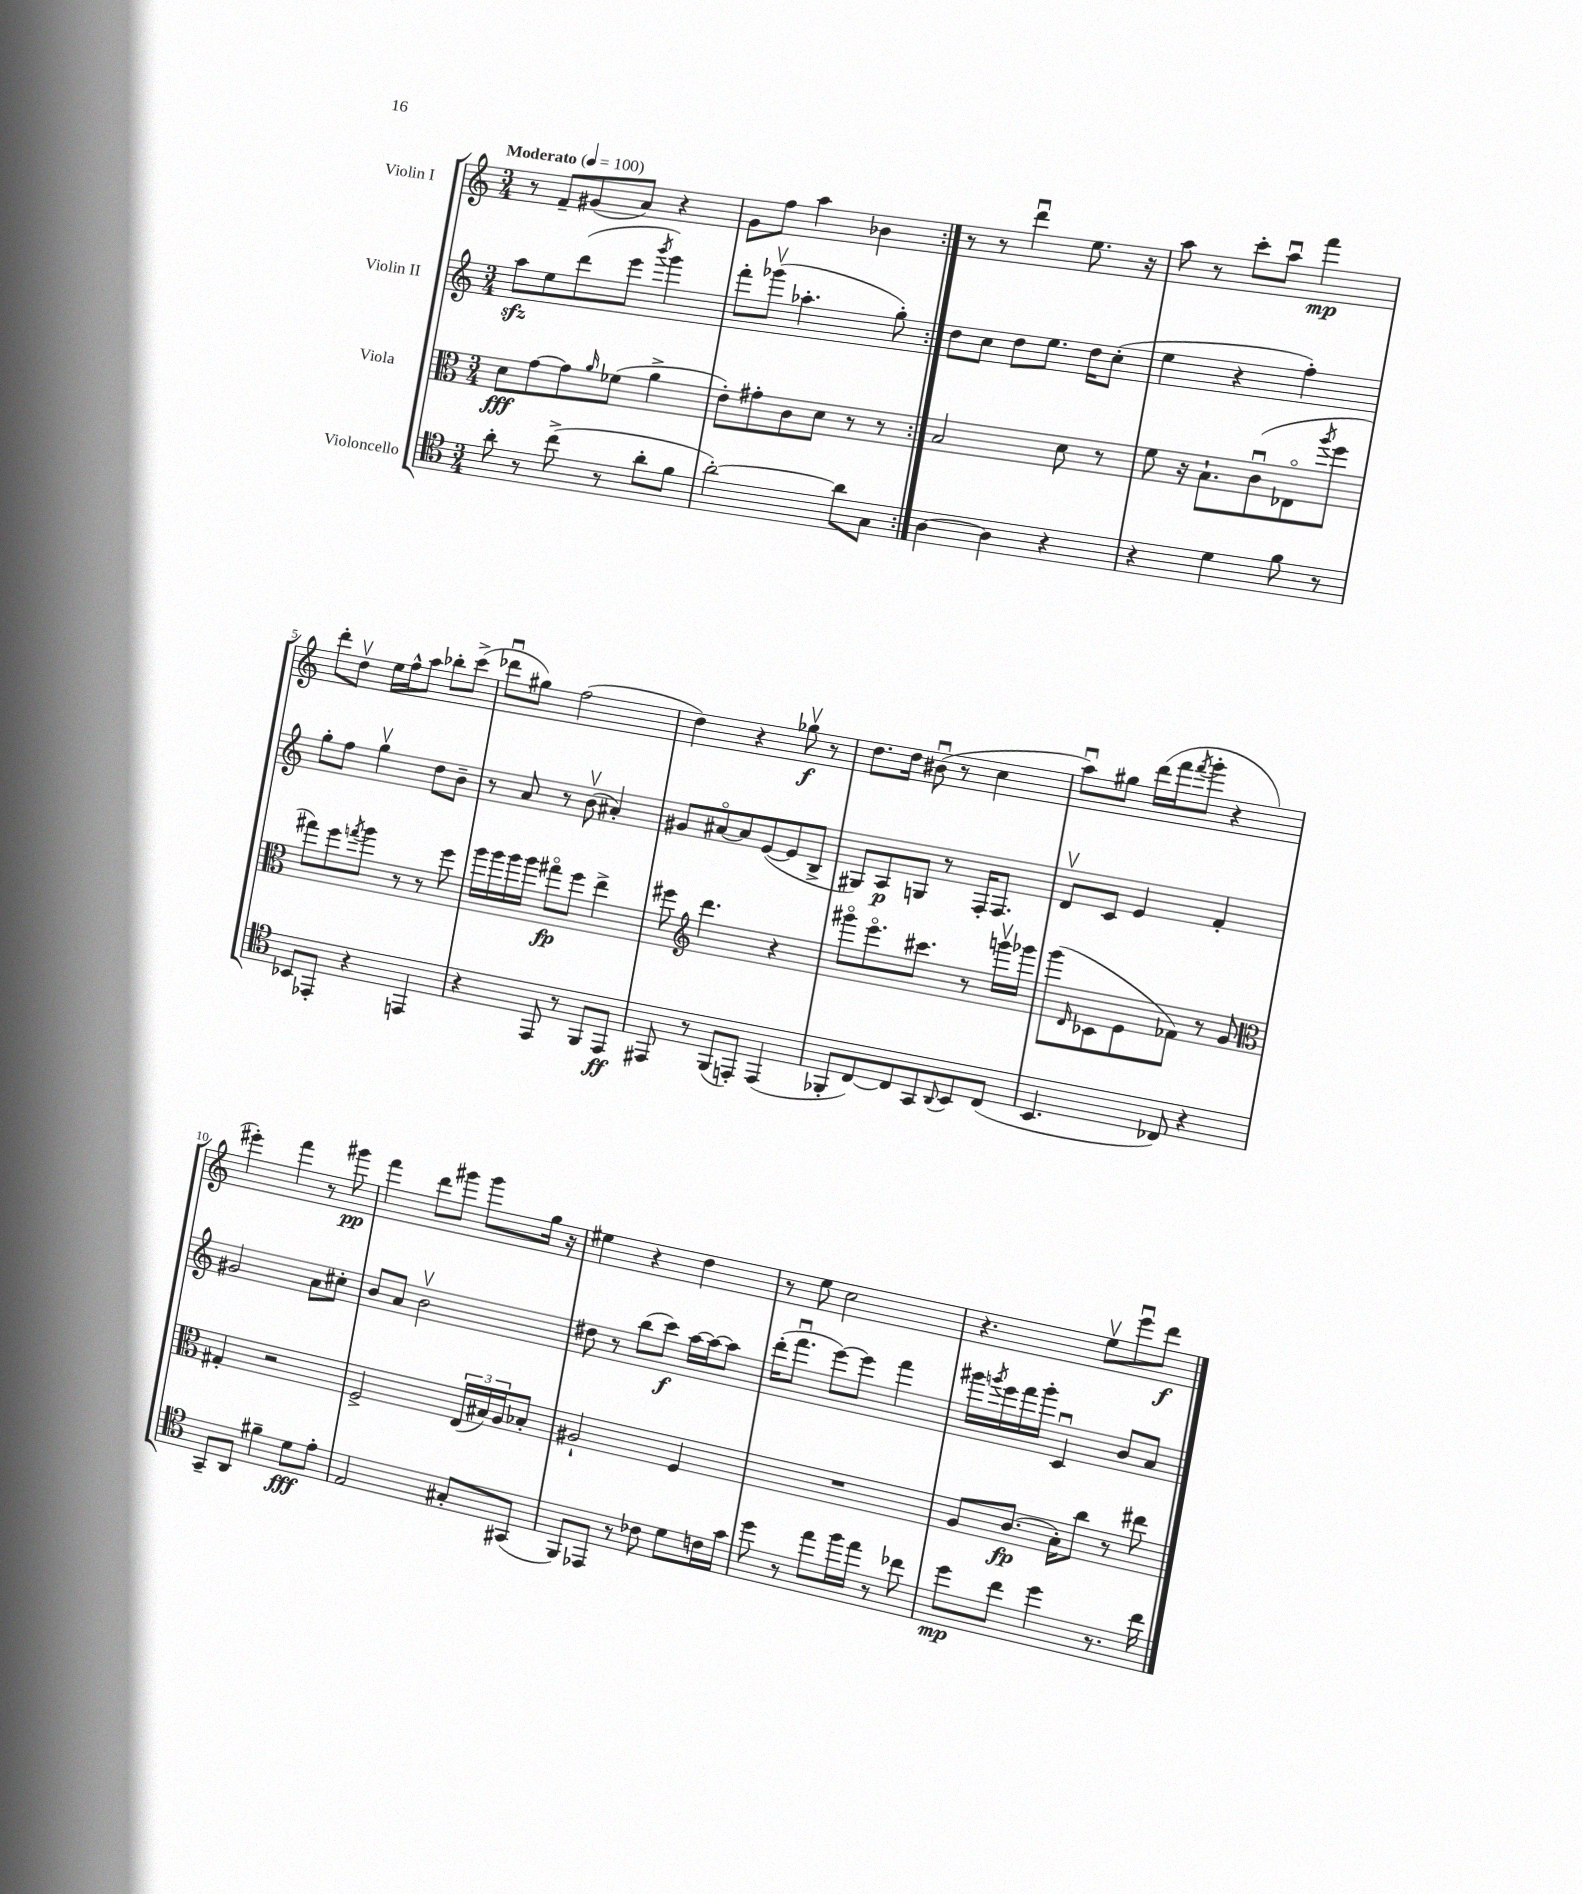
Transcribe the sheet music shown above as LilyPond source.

<<
\new StaffGroup <<
\new Staff = "s0" \with { instrumentName = "Violin I" } {
    \clef treble \key c \major \numericTimeSignature \time 3/4 \tempo "Moderato" 4 = 100
    \repeat volta 2 { r8 f'8-- gis'8( a'8) r4 |
    g'8 f''8 a''4 bes'4 | }
    r8 r8 d'''4\downbow e''8. r16 |
    a''8 r8 c'''8-. a''8\downbow f'''4\mp |
    d'''8-. d''8\upbow e''16 f''16-^ a''8 bes''8-. c'''8->( |
    des'''8\downbow gis''8) f''2( |
    d''4) r4 ges''8\upbow\f r8 |
    d''8. d''16 bis'8\downbow( r8 c''4 |
    a''8\downbow) gis''8 d'''16( f'''16 \acciaccatura { f'''8 } g'''8-. r4 |
    eis'''4-.) f'''4 r8 gis'''8\pp |
    f'''4 d'''8 gis'''8 gis'''8 g''16 r16 |
    eis''4 r4 d''4 |
    r8 e''8 c''2 |
    r4. e''8\upbow e'''8\downbow d'''8\f \bar "|." |
}
\new Staff = "s1" \with { instrumentName = "Violin II" } {
    \clef treble \key c \major \numericTimeSignature \time 3/4
    \repeat volta 2 { a''8\sfz e''8 d'''8( e'''8 \acciaccatura { b'''8 } g'''4) |
    f'''8-. ges'''8\upbow( aes''4.-. g''8-.) | }
    d''8 c''8 d''8 e''8. d''16 c''8-.( |
    e''4 r4 f''4-.) |
    g''8-. f''8 g''4\upbow d''8 b'8-- |
    r8 a'8 r8 b'8\upbow( ais'4-.) |
    gis'8 ais'8~\flageolet ais'8 e'8~( e'8 b8-> |
    gis8) a8\p g8 r8 f16-. f8. |
    d'8\upbow c'8 e'4 f'4-. |
    gis'2 a'8 cis''8-. |
    b'8 a'8 b'2\upbow |
    dis''8 r8 b''8( c'''8\f) a''16~ a''16~ a''8 |
    d'''16-.( f'''8.\downbow e'''8~) e'''8 f'''4 |
    gis'''16 \acciaccatura { g'''8 } e'''16 f'''16 g'''16-. c'4\downbow b'8 a'8 \bar "|." |
}
\new Staff = "s2" \with { instrumentName = "Viola" } {
    \clef alto \key c \major \numericTimeSignature \time 3/4
    \repeat volta 2 { d'8\fff g'8~ g'8 \grace { a'16 } fes'8( a'4-> |
    e'8-.) gis'8-. c'8 d'8 r8 r8 | }
    b2 d'8 r8 |
    f'8 r16 b8.-! c'8\downbow( ees8\flageolet \acciaccatura { a''8 } f''8 |
    gis''8) f''8 \acciaccatura { g''8 } a''8 r8 r8 f''8 |
    a''16 a''16 a''16 a''16 gis''8\flageolet\fp f''8 e''4-> |
    fis''8 \clef treble d'''4. r4 |
    gis'''8\flageolet e'''8.\flageolet cis'''8. r8 g'''16\upbow ges'''16 |
    g'''8( \grace { d'16 } ces'8 e'8 fes'8) r8 g'8 |
    \clef alto gis4-. r2 |
    f2-> \tuplet 3/2 { e16( bis16) a16 } bes8-. |
    ais2-! f4 |
    R2. |
    a8 c'8.\fp( b16-.) c''8 r8 eis''8 \bar "|." |
}
\new Staff = "s3" \with { instrumentName = "Violoncello" } {
    \clef tenor \key c \major \numericTimeSignature \time 3/4
    \repeat volta 2 { a'8-. r8 c''8->( r8 a'8-. f'8 |
    a'2~-.) a'8 g8 | }
    a4~ a4 r4 |
    r4 d'4 f'8 r8 |
    bes,8 ees,8-. r4 e,4 |
    r4 e,8 r8 f,8 e,8\ff |
    eis,8 r8 f,8( e,8-.) e,4( |
    fes,8-. c8~) c8 g,8 \appoggiatura { a,8 } b,8 c8( |
    b,4. ces8) r4 |
    g,8-- a,8 fis'4-- d'8\fff e'8-. |
    e2 gis8-. gis,8( |
    f,8) ees,8 r8 ces'8 d'8 c'16 g'16 |
    d''8 r8 e''8 f''16 e''16 r8 ces''8 |
    d''8\mp c''8 d''4 r8. c''16 \bar "|." |
}
>>
>>
